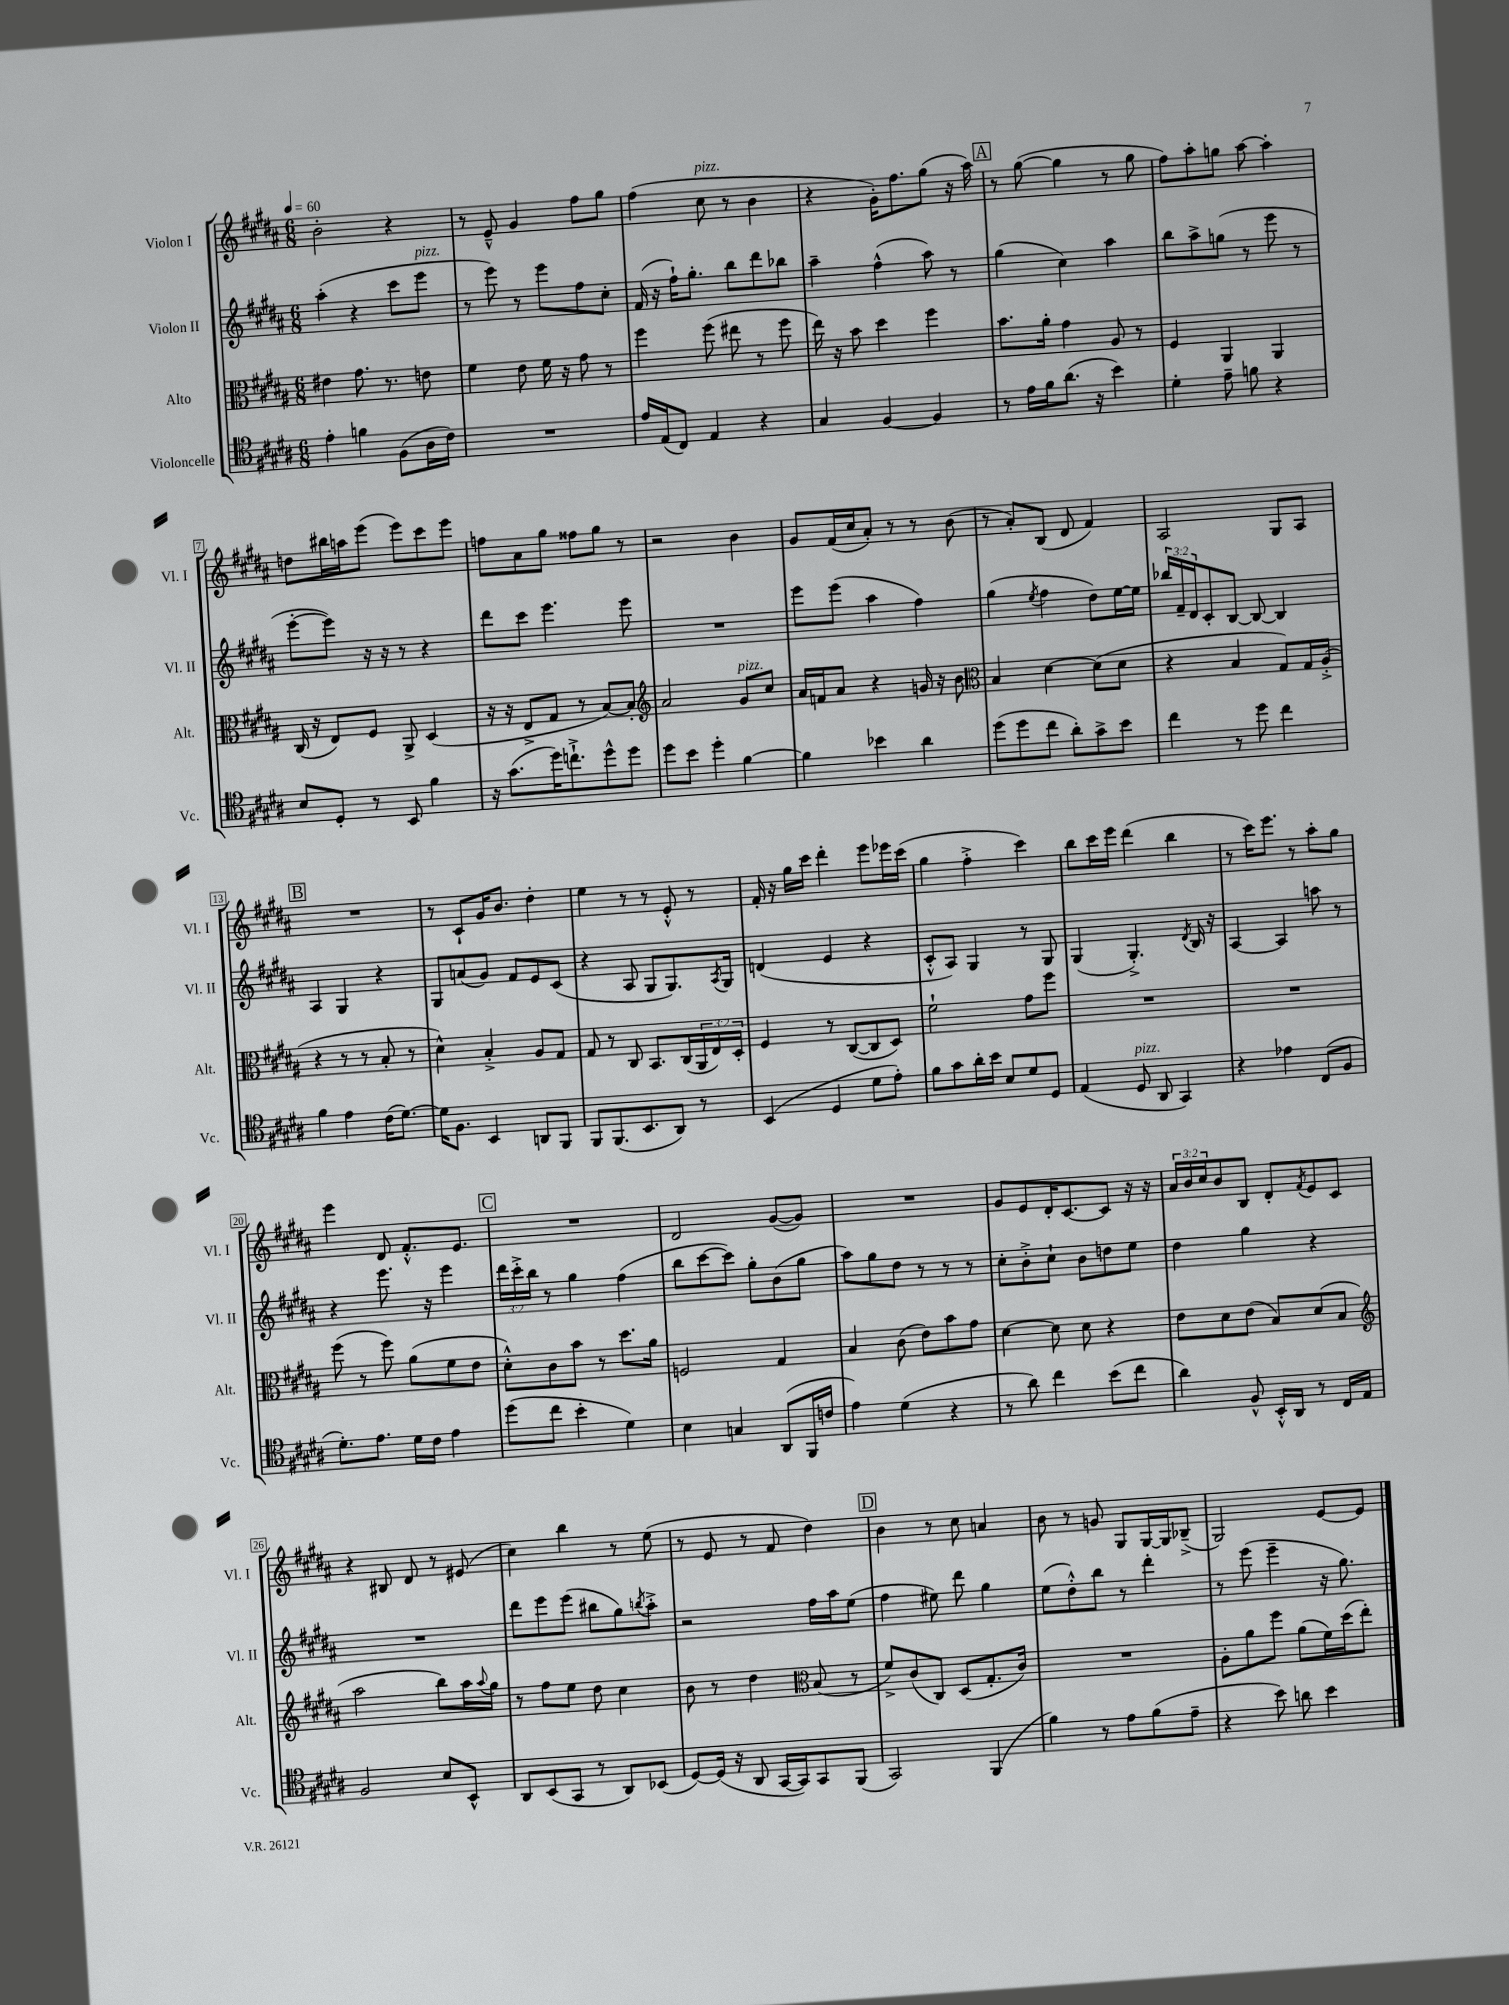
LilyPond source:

<<
\new StaffGroup <<
\new Staff = "s0" \with { instrumentName = "Violon I" shortInstrumentName = "Vl. I" } {
    \clef treble \key b \major \numericTimeSignature \time 6/8 \override Staff.TupletNumber.text = #tuplet-number::calc-fraction-text \tempo 4 = 60
    b'2-. r4 |
    r8 e'8---^ gis'4 fis''8 gis''8 |
    fis''4( cis''8^\markup { \italic "pizz." } r8 b'4 |
    r4 gis'16-.) fis''8. gis''8( r16 ais''16) |
    \mark \markup { \box "A" } r8 gis''8~( gis''4 r8 gis''8 |
    fis''8) ais''8-. g''8 ais''8~ ais''4-. |
    d''8 bis''16 a''16 e'''8( e'''8) cis'''8 e'''8 |
    f''8 ais'8 gis''8 fisis''8 gis''8 r8 |
    r2 b'4 |
    gis'8 fis'16( cis''16 ais'8-.) r8 r8 b'8( |
    r8 ais'8-.) b8( dis'8 fis'4) |
    ais2 gis8 ais8 |
    \mark \markup { \box "B" } R2. |
    r8 cis'8-! gis'16 b'8. dis''4-. |
    e''4 r8 r8 e'8-.-^ r8 |
    fis'16-. r16 gis''16 cis'''16 dis'''4-. e'''8 ees'''16 cis'''16( |
    gis''4 fis''4-.-> cis'''4) |
    b''8 cis'''16 e'''16 dis'''4( b''4 |
    r8 cis'''16) e'''8. r8 ais''8-. gis''8 |
    e'''4 dis'8 fis'8.-.-^ e'8. |
    \mark \markup { \box "C" } R2. |
    dis'2 gis'8~( gis'8) |
    R2. |
    gis'8 e'8 dis'16-. cis'8.~ cis'8 r16 r16 |
    \tuplet 3/2 { ais'16 b'16 cis''16 } b'8 b8 dis'8-. \acciaccatura { fis'8 } e'8 cis'8 |
    r4 bis8 dis'8 r8 eis'8( |
    cis''4) b''4 r8 e''8( |
    r8 e'8 r8 fis'8 dis''4) |
    \mark \markup { \box "D" } b'4 r8 cis''8 a'4 |
    b'8 r8 g'8 gis8 gis16~ gis16 bes8--->( |
    gis2) e'8~ e'8 \bar "|." |
}
\new Staff = "s1" \with { instrumentName = "Violon II" shortInstrumentName = "Vl. II" } {
    \clef treble \key b \major \numericTimeSignature \time 6/8 \override Staff.TupletNumber.text = #tuplet-number::calc-fraction-text
    ais''4-.( r4 cis'''8 e'''8^\markup { \italic "pizz." } |
    r8 e'''8) r8 e'''8 fis''8 cis''8-. |
    fis'16( r16 fis''16-!) gis''8.-. b''8 dis'''8 bes''8 |
    ais''4-- fis''4-^( ais''8) r8 |
    \mark \markup { \box "A" } gis''4( cis''4) ais''4 |
    b''8 ais''8-> g''8( r8 e'''8 r8 |
    e'''8~-. e'''8) r16 r16 r8 r4 |
    dis'''8 cis'''8 e'''4. e'''8 |
    R2. |
    e'''8 e'''8( ais''4 fis''4) |
    gis''4( \acciaccatura { e''8 } fis''4 dis''8) e''16~ e''16 |
    \tuplet 3/2 { bes''16 fis'16-- dis'16 } cis'8-. b8~ b8~ b4 |
    \mark \markup { \box "B" } ais4 gis4 r4 |
    gis8 a'8( gis'8) fis'8 e'8 cis'8( |
    r4 ais8 gis8 gis8.) \acciaccatura { ais8 } gis16 |
    d'4( e'4 r4 |
    cis'8-.-^ ais8) gis4 r8 gis8 |
    gis4( gis4.-.->) \acciaccatura { dis'8 } b16 r16 |
    ais4~ ais4 a''8 r8 |
    r4 e'''8. r16 e'''4 |
    \mark \markup { \box "C" } \tuplet 3/2 { dis'''16 cis'''16-.-> b''16 } r8 gis''4 fis''4( |
    b''8 cis'''8~ cis'''8) gis''8-. b'8( gis''8 |
    ais''8) gis''8 dis''8 r8 r8 r8 |
    cis''8-. b'8-.-> cis''8-! b'8 d''8 e''8 |
    dis''4 gis''4 r4 |
    R2. |
    dis'''8 e'''8 e'''8( bis''8 gis''8) \acciaccatura { b''8 } ais''8-.-> |
    r2 fis''16 ais''16 e''8( |
    \mark \markup { \box "D" } fis''4 eis''8) dis'''8 gis''4 |
    e''8( dis''8-.-^) b''8 r8 dis'''4-. |
    r8 e'''8( e'''4-- r16 gis''8.) \bar "|." |
}
\new Staff = "s2" \with { instrumentName = "Alto" shortInstrumentName = "Alt." } {
    \clef alto \key b \major \numericTimeSignature \time 6/8 \override Staff.TupletNumber.text = #tuplet-number::calc-fraction-text
    eis'4 gis'8. r8. e'8 |
    fis'4 e'8 fis'16 r16 gis'8 r8 |
    fis''4 fis''8( eis''8 r8 fis''8 |
    e''16) r16 b'8 dis''4 fis''4 |
    \mark \markup { \box "A" } b'8. ais'16-. gis'4 ais8 r8 |
    fis4 ais,4 ais,4 |
    cis16( r16 e8) fis8 ais,8-> dis4( |
    r16 r16 e8-> gis8 r8 b8~) b8-. |
    \clef treble ais'2 gis'8^\markup { \italic "pizz." } cis''8 |
    ais'16 f'16 ais'8 r4 g'16 r16 b'8 |
    \clef alto b4 dis'4~ dis'8( dis'8 |
    r4 b4 gis8) gis16 ais16-.->( |
    \mark \markup { \box "B" } r4 r8 r8 b8-. r8 |
    dis'4-^) b4-.-> ais8 gis8 |
    gis8 r8 cis8 b,8. cis16( \tuplet 3/2 { ais,16 e16) dis16-. } |
    fis4 r8 cis8~( cis8 dis8) |
    fis'2-! gis'8 fis''8 |
    R2. |
    R2. |
    fis''8( r8 fis''8) ais'8( fis'8 e'8 |
    \mark \markup { \box "C" } dis'8-.-^) cis'8 b'8 r8 dis''8. ais'16 |
    f2 gis4 |
    b4 cis'8( e'8) b'8 gis'8 |
    dis'4~ dis'8 dis'8 r4 |
    e'8 dis'8 e'8( b8) dis'8( b8 |
    \clef treble ais''2 b''8) ais''16 \appoggiatura { ais''8 } gis''16 |
    r8 fis''8 e''8 dis''8 cis''4 |
    b'8 r8 dis''4 \clef alto b8( r8 |
    \mark \markup { \box "D" } fis'8->) cis'8( cis8) dis8( gis8.-. cis'16) |
    R2. |
    ais8-. ais'8 fis''8 ais'8( fis'16) dis''16( e''8-.) \bar "|." |
}
\new Staff = "s3" \with { instrumentName = "Violoncelle" shortInstrumentName = "Vc." } {
    \clef tenor \key b \major \numericTimeSignature \time 6/8
    e'4-. f'4 fis8( ais16 cis'16) |
    R2. |
    e'16 e16( cis8) e4 r4 |
    gis4 fis4~ fis4 |
    \mark \markup { \box "A" } r8 e'16 fis'16 ais'8.( r16 b'4) |
    dis'4-. e'8-- f'8 r4 |
    b8 dis8-. r8 b,8 fis'4 |
    r16 gis'8.( dis''16) c''8.-!-> dis''8-^ dis''8 |
    dis''8 b'8 dis''4-. fis'4~ |
    fis'4 bes'4 ais'4 |
    dis''8( dis''8 cis''8 ais'8-.) gis'8-> b'8 |
    cis''4 r8 dis''8 cis''4 |
    \mark \markup { \box "B" } fis'4 e'4 cis'16( dis'8.~) |
    dis'16 fis8. b,4 a,8 fis,8 |
    fis,8 fis,8.( b,8. ais,8) r8 |
    b,4( dis4 dis'8 e'8-.) |
    fis'8 gis'8 ais'16-. b'16 b8 dis'8 dis8 |
    e4( dis8^\markup { \italic "pizz." } ais,8 gis,4) |
    r4 ees'4 cis8( fis8 |
    dis'8.-.) e'8. dis'16 cis'16 e'4 |
    \mark \markup { \box "C" } dis''8( cis''8 b'4-. dis'4) |
    b4 g4 ais,8( fis,16 c'16 |
    e'4) dis'4( r4 |
    r8 ais'8) cis''4 b'8( cis''8 |
    ais'4) fis8-^ b,16-.-^ ais,16 r8 cis16 e16 |
    fis2 b8 b,8-^ |
    ais,8 b,8( gis,8 r8 ais,8) bes,8( |
    dis8~) dis16( r16 ais,8 gis,16~ gis,16) gis,8 fis,8( |
    \mark \markup { \box "D" } gis,2) fis,4( |
    fis'4) r8 e'8 fis'8( e'8-- |
    r4 b'8) a'8 b'4 \bar "|." |
}
>>
>>
\layout { \context { \Score \override BarNumber.stencil = #(make-stencil-boxer 0.1 0.3 ly:text-interface::print) } }
